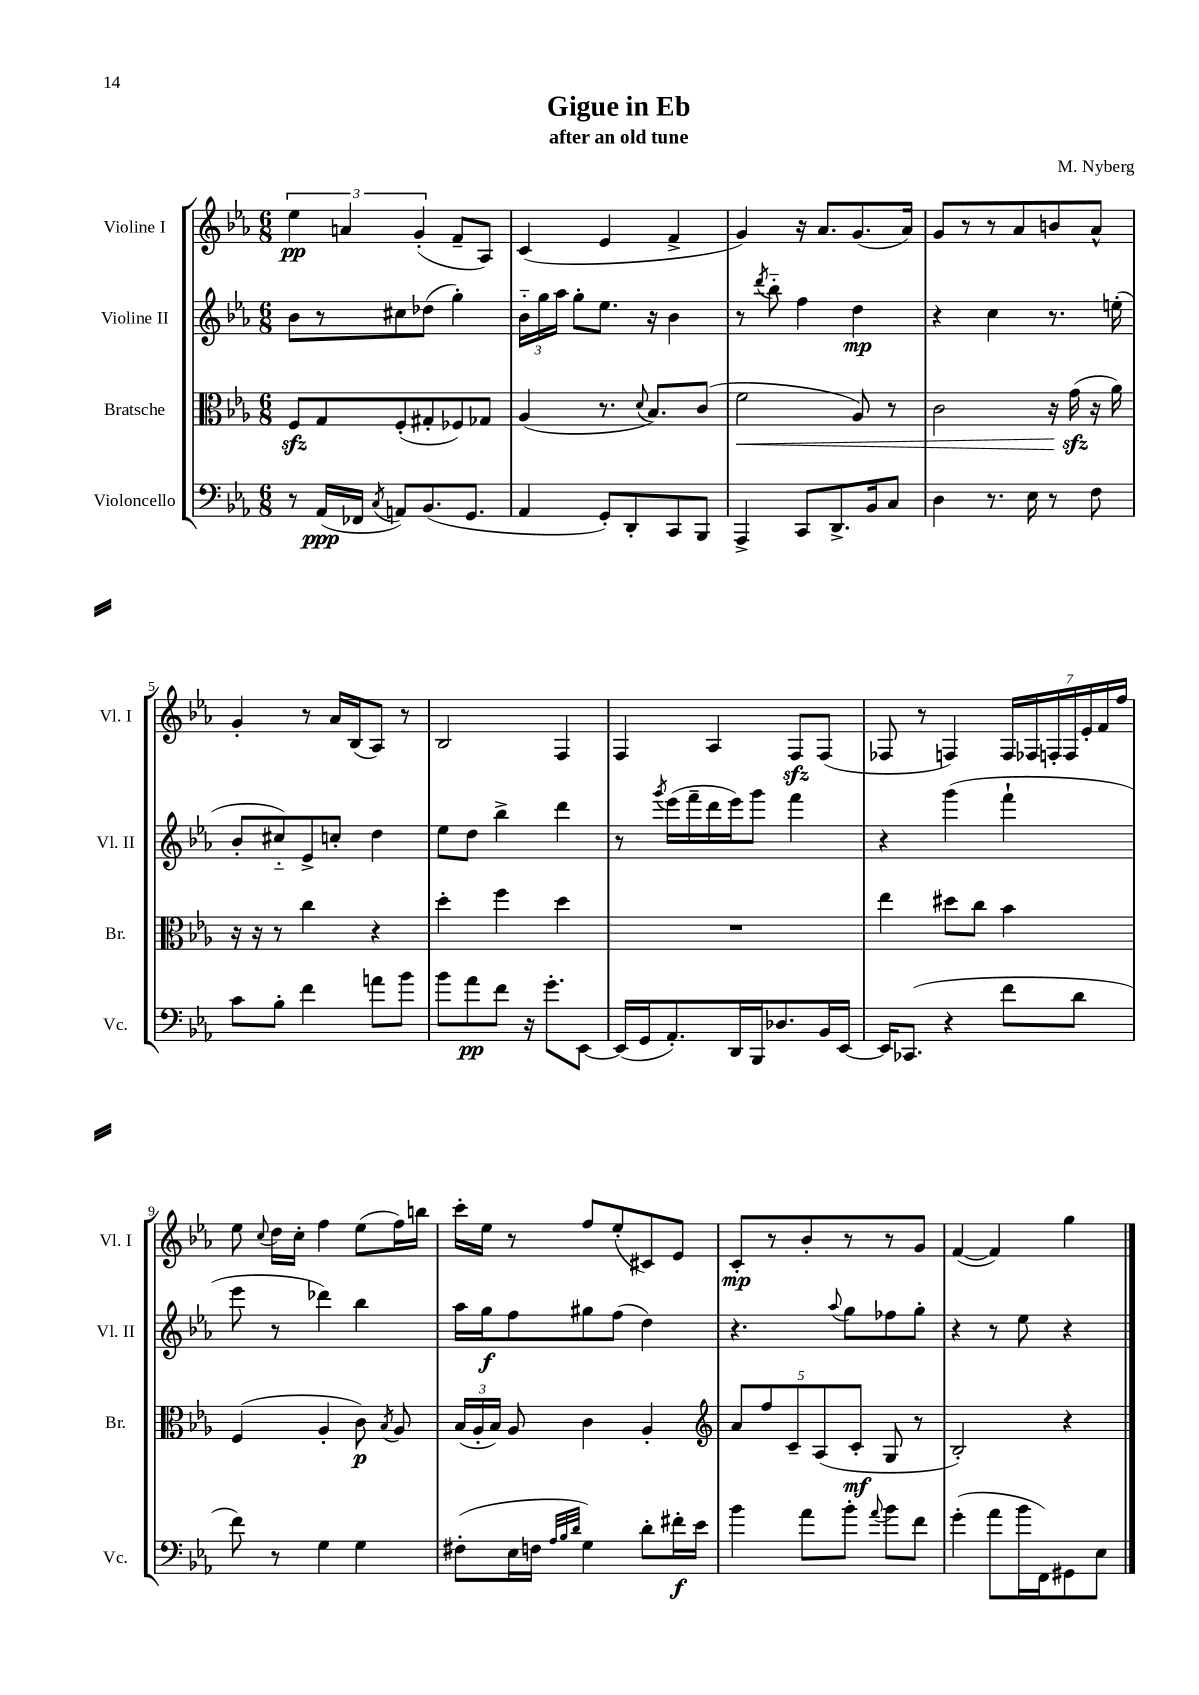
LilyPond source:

\header { title = "Gigue in Eb" composer = "M. Nyberg" subtitle = "after an old tune" }
<<
\new StaffGroup <<
\new Staff = "s0" \with { instrumentName = "Violine I" shortInstrumentName = "Vl. I" } {
    \clef treble \key ees \major \numericTimeSignature \time 6/8
    \autoBeamOff \tuplet 3/2 { ees''4\pp a'4 g'4-.( } f'8[-- aes8]) |
    c'4( ees'4 f'4-> |
    g'4) r16 aes'8.[ g'8.( aes'16]) |
    g'8[ r8 r8 aes'8 b'8 aes'8]-^ |
    g'4-. r8 aes'16[ bes16( aes8]) r8 |
    bes2 f4 |
    f4 aes4 f8[\sfz f8]( |
    fes8 r8 f4) \tuplet 7/4 { f16[ fes16 f16-. f16 ees'16-. f'16 f''16] } |
    ees''8 \appoggiatura { c''8 } d''16[ c''16]-. f''4 ees''8[( f''16) b''16] |
    c'''16[-. ees''16] r8 f''8[ ees''8-.( cis'8) ees'8] |
    c'8[-.\mp r8 bes'8-. r8 r8 g'8] |
    f'4~( f'4) g''4 \bar "|." |
}
\new Staff = "s1" \with { instrumentName = "Violine II" shortInstrumentName = "Vl. II" } {
    \clef treble \key ees \major \numericTimeSignature \time 6/8
    \autoBeamOff bes'8[ r8 cis''8 des''8]( g''4-.) |
    \tuplet 3/2 { bes'16[-_ g''16 aes''16] } g''8[-. ees''8.] r16 bes'4 |
    r8 \acciaccatura { d'''8 } bes''8-_ f''4 d''4\mp |
    r4 c''4 r8. e''16-.( |
    bes'8[-. cis''8-_) ees'8-> c''8]-. d''4 |
    ees''8[ d''8] bes''4-> d'''4 |
    r8 \acciaccatura { g'''8 } ees'''16[( f'''16-- d'''16 ees'''16) g'''8] f'''4 |
    r4 g'''4( f'''4-! |
    ees'''8 r8 des'''4) bes''4 |
    aes''16[ g''16\f f''8 gis''8 f''8]( d''4) |
    r4. \appoggiatura { aes''8 } g''8[ fes''8 g''8]-. |
    r4 r8 ees''8 r4 \bar "|." |
}
\new Staff = "s2" \with { instrumentName = "Bratsche" shortInstrumentName = "Br." } {
    \clef alto \key ees \major \numericTimeSignature \time 6/8
    \autoBeamOff f8[\sfz g8 f8-.( gis8-. fes8) ges8] |
    aes4( r8. \appoggiatura { d'8 } bes8.[) c'8]( |
    f'2\< aes8) r8 |
    c'2 r16 g'16\sfz\!( r16 aes'16) |
    r16 r16 r8 c''4 r4 |
    d''4-. f''4 d''4 |
    R2. |
    ees''4 dis''8[ c''8] bes'4 |
    f4( aes4-. c'8\p) \acciaccatura { bes8 } aes8 |
    \tuplet 3/2 { bes16[( aes16-. bes16]) } aes8 c'4 aes4-. |
    \clef treble \tuplet 5/4 { aes'8[ f''8 c'8-- aes8( c'8]-.\mf } g8 r8 |
    bes2-.) r4 \bar "|." |
}
\new Staff = "s3" \with { instrumentName = "Violoncello" shortInstrumentName = "Vc." } {
    \clef bass \key ees \major \numericTimeSignature \time 6/8
    \autoBeamOff r8 aes,16[\ppp( fes,16] \acciaccatura { c8 } a,8[) bes,8.( g,8.] |
    aes,4 g,8[-.) d,8-. c,8 bes,,8] |
    aes,,4-> c,8[ d,8.-> bes,16 c8] |
    d4 r8. ees16 r8 f8 |
    c'8[ bes8]-. f'4 a'8[ bes'8] |
    bes'8[ aes'8\pp f'8] r16 g'8.[-. ees,8]~ |
    ees,16[( g,16 aes,8.-.) d,16 bes,,16 des8. bes,16 ees,16]~ |
    ees,16[ ces,8.]( r4 f'8[ d'8] |
    f'8) r8 g4 g4 |
    fis8[-.( ees16 f16] \grace { aes32[ bes32 d'32] } g4) d'8[-. fis'16-.\f ees'16] |
    bes'4 aes'8[ bes'8]-. \appoggiatura { aes'8 } bes'8[ f'8] |
    g'4-.( aes'8[ bes'16 f,16) gis,8 ees8] \bar "|." |
}
>>
>>
